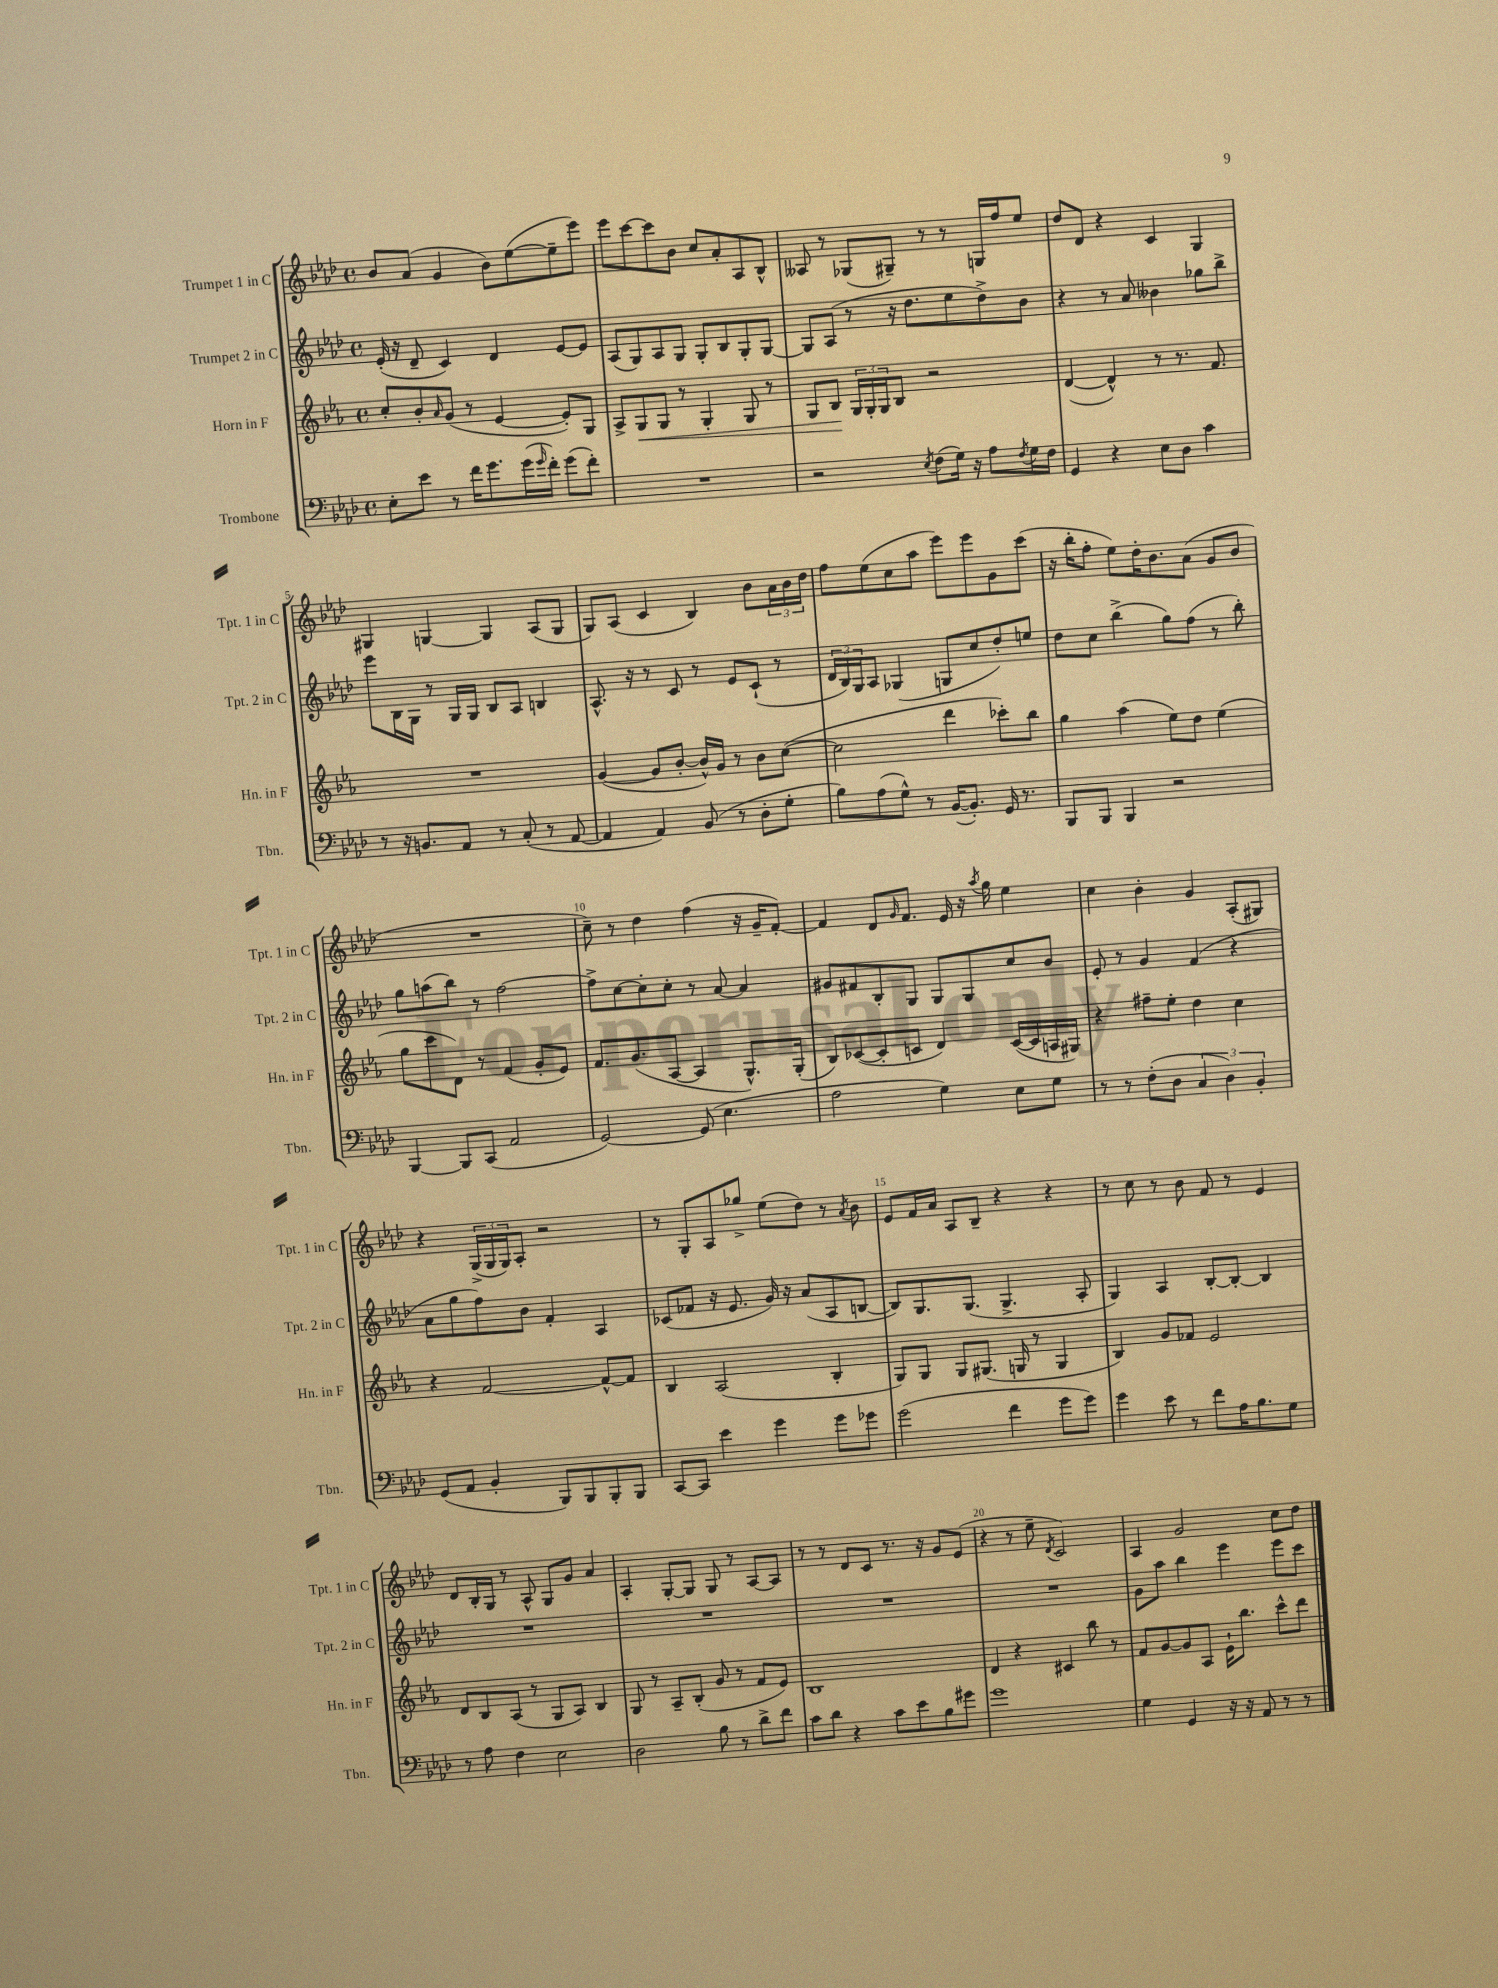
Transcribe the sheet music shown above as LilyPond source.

<<
\new StaffGroup <<
\new Staff = "s0" \with { instrumentName = "Trumpet 1 in C" shortInstrumentName = "Tpt. 1 in C" } {
    \clef treble \key aes \major \defaultTimeSignature \time 4/4
    bes'8 aes'8( g'4 bes'8) ees''8~( ees''8-- ees'''8) |
    ees'''8 c'''8~ c'''8 bes'8 c''8 aes'8-. aes8 bes8-^ |
    aeses8 r8 ges8( gis8--) r8 r8 g16 f''16 ees''8 |
    des''8 des'8 r4 c'4 g4 |
    gis4 g4~ g4 aes8( g8 |
    g8) aes8( c'4 bes4) bes'8 \tuplet 3/2 { aes'16 bes'16 des''16 } |
    f''8 ees''8( c''8 aes''8 ees'''8) ees'''8 g'8 c'''8( |
    r16 bes''16-. f''8-. ees''8) des''16-. bes'8. aes'8( g'8 bes'8 |
    R1 |
    c''8--) r8 des''4 f''4( r16 g'16-- f'8~-.) |
    f'4 des'8 \grace { g'16 } f'8. ees'16 r16 \acciaccatura { aes''8 } g''16 ees''4 |
    c''4 bes'4-. g'4 aes8-.( gis8) |
    r4 \tuplet 3/2 { g16->( g16 g16) } aes8-. r2 |
    r8 g8-. aes8 ges''8-> ees''8( des''8) r8 \acciaccatura { aes'8 } bes'8 |
    ees'8 f'16 aes'16 aes8 bes8-- r4 r4 |
    r8 c''8 r8 bes'8 f'8 r8 ees'4 |
    des'8 bes16-. g16 r8 aes8-^ g8 g'8 aes'4 |
    aes4-. g8~-. g8 g8 r8 aes8~ aes8 |
    r8 r8 des'8 c'8 r8. r16 g'8 ees'8( |
    r4 r8 ees''8-- \acciaccatura { des'8 } c'2) |
    aes4 g'2 c''8 des''8 \bar "|." |
}
\new Staff = "s1" \with { instrumentName = "Trumpet 2 in C" shortInstrumentName = "Tpt. 2 in C" } {
    \clef treble \key aes \major \defaultTimeSignature \time 4/4
    ees'16-.( r16 des'8-- c'4) des'4 ees'8~ ees'8 |
    aes8( g8) aes8 g8 g8-. bes8 g8-. g8~ |
    g8 aes8( r8 r16 des''8. ees''8 des''8->) bes'8 |
    r4 r8 aes'8 beses'4 ges''8 bes''8-> |
    ees'''8 bes16 g16 r8 g16 g16 bes8 aes8 b4 |
    aes8.-^ r16 r8 c'8 r8 ees'8 c'8-!( r8 |
    \tuplet 3/2 { des'16 bes16) g16 } aes8 ges4( g8 c''8 des''8-.) e''8 |
    des''8 c''8 bes''4->( g''8) f''8( r8 bes''8-.) |
    g''8 a''8( bes''8) r8 f''2~ |
    f''8-> c''8~ c''8-. c''8-. r8 aes'8~ aes'4 |
    gis'8 fis'8 bes8-. g8 g8 g8 c''8 bes'8 |
    ees'8-. r8 g'4 f'4( r4 |
    aes'8 g''8 f''8) bes'8 f'4-. aes4 |
    ces'8( fes'8 r16 ees'8. g'16) r16 aes'8( aes8 b8~ |
    b8) g8. g8.( g4.-> aes8-. |
    g4) aes4 bes8~-. bes8~-. bes4 |
    R1 |
    R1 |
    R1 |
    R1 |
    g'8 aes''8 bes''4 ees'''4 ees'''8 c'''8 \bar "|." |
}
\new Staff = "s2" \with { instrumentName = "Horn in F" shortInstrumentName = "Hn. in F" } {
    \clef treble \key ees \major \defaultTimeSignature \time 4/4
    c''8-. bes'8-. \grace { aes'16 } g'8( r8 ees'4~ ees'8-.) g8 |
    aes8-> g8\< g8 r8 g4-. g8 r8 |
    g8 bes8\! \tuplet 3/2 { g16 g16-. g16 } bes8 r2 |
    d'4~( d'4-^) r8 r8. f'8. |
    R1 |
    g'4~( g'8 bes'8~-. bes'16-^) g'16 r8 bes'8 c''8~( |
    c''2 d'''4 ces'''8-.) bes''8 |
    g''4 aes''4( ees''8) d''8 ees''4( |
    g''8 c'''8 d'8) r8 f'4( g'8-. ees'8) |
    f'8. g'8.( aes8~ aes4 g8.-^) g16-.( |
    bes8) ces'8~( ces'8-. c'8 d'4) c'16~( c'16 a16 gis16) |
    r4 fis''8-- ees''8-. d''4 c''4 |
    r4 f'2~ f'8~-^ f'8 |
    bes4 aes2( bes4-. |
    g8) g8 g8 gis8.( g16 r8 g4 |
    bes4) g'8 fes'8 ees'2 |
    d'8 bes8 aes8( r8 g8 aes8) bes4 |
    g8 r8 aes8-- bes8-.( g'8 r8 f'8 ees'8) |
    bes1 |
    d'4 r4 cis'4 bes''8 r8 |
    f'8 g'8~ g'8 aes8 ees'16-! bes''8. c'''8-^ d'''8 \bar "|." |
}
\new Staff = "s3" \with { instrumentName = "Trombone" shortInstrumentName = "Tbn." } {
    \clef bass \key aes \major \defaultTimeSignature \time 4/4
    ees8-. ees'8 r8 f'16 g'8. g'16( \grace { g'16 } f'16-.) g'8( f'8-.) |
    R1 |
    r2 \acciaccatura { ees8 } f8( g16) r16 aes8 \acciaccatura { f8 } g16 f16 |
    g,4 r4 ees8 des8 c'4 |
    r8 r16 b,8. aes,8 r8 c8-.( r8 aes,8~ |
    aes,4 aes,4) bes,8( r8 des8-. g8-. |
    bes8) aes8( g8-^) r8 bes,16~( bes,8.-.) g,16 r8. |
    bes,,8 bes,,8 bes,,4 r2 |
    bes,,4~ bes,,8 c,8( aes,2 |
    g,2~) g,8( ees4. |
    aes2 g4) ees8 g8 |
    r8 r8 f8-.( des8 \tuplet 3/2 { c4 des4) bes,4-. } |
    g,8( aes,8 bes,4-. bes,,8) bes,,8 bes,,8-. bes,,8 |
    c,8~ c,8 ees'4 g'4 g'8 ges'8 |
    g'2( f'4 g'8 g'8) |
    g'4 ees'8 r8 f'8 aes16 bes8. g8 |
    r8 aes8 f4 ees2 |
    des2 bes8 r8 des'8-> f'8 |
    c'8 des'8 r4 c'8 ees'8 bes8 gis'8 |
    g'1 |
    g4 g,4 r16 r16 aes,8 r8 r8 \bar "|." |
}
>>
>>
\layout { \context { \Score \override BarNumber.break-visibility = ##(#f #t #t) barNumberVisibility = #(every-nth-bar-number-visible 5) } }
